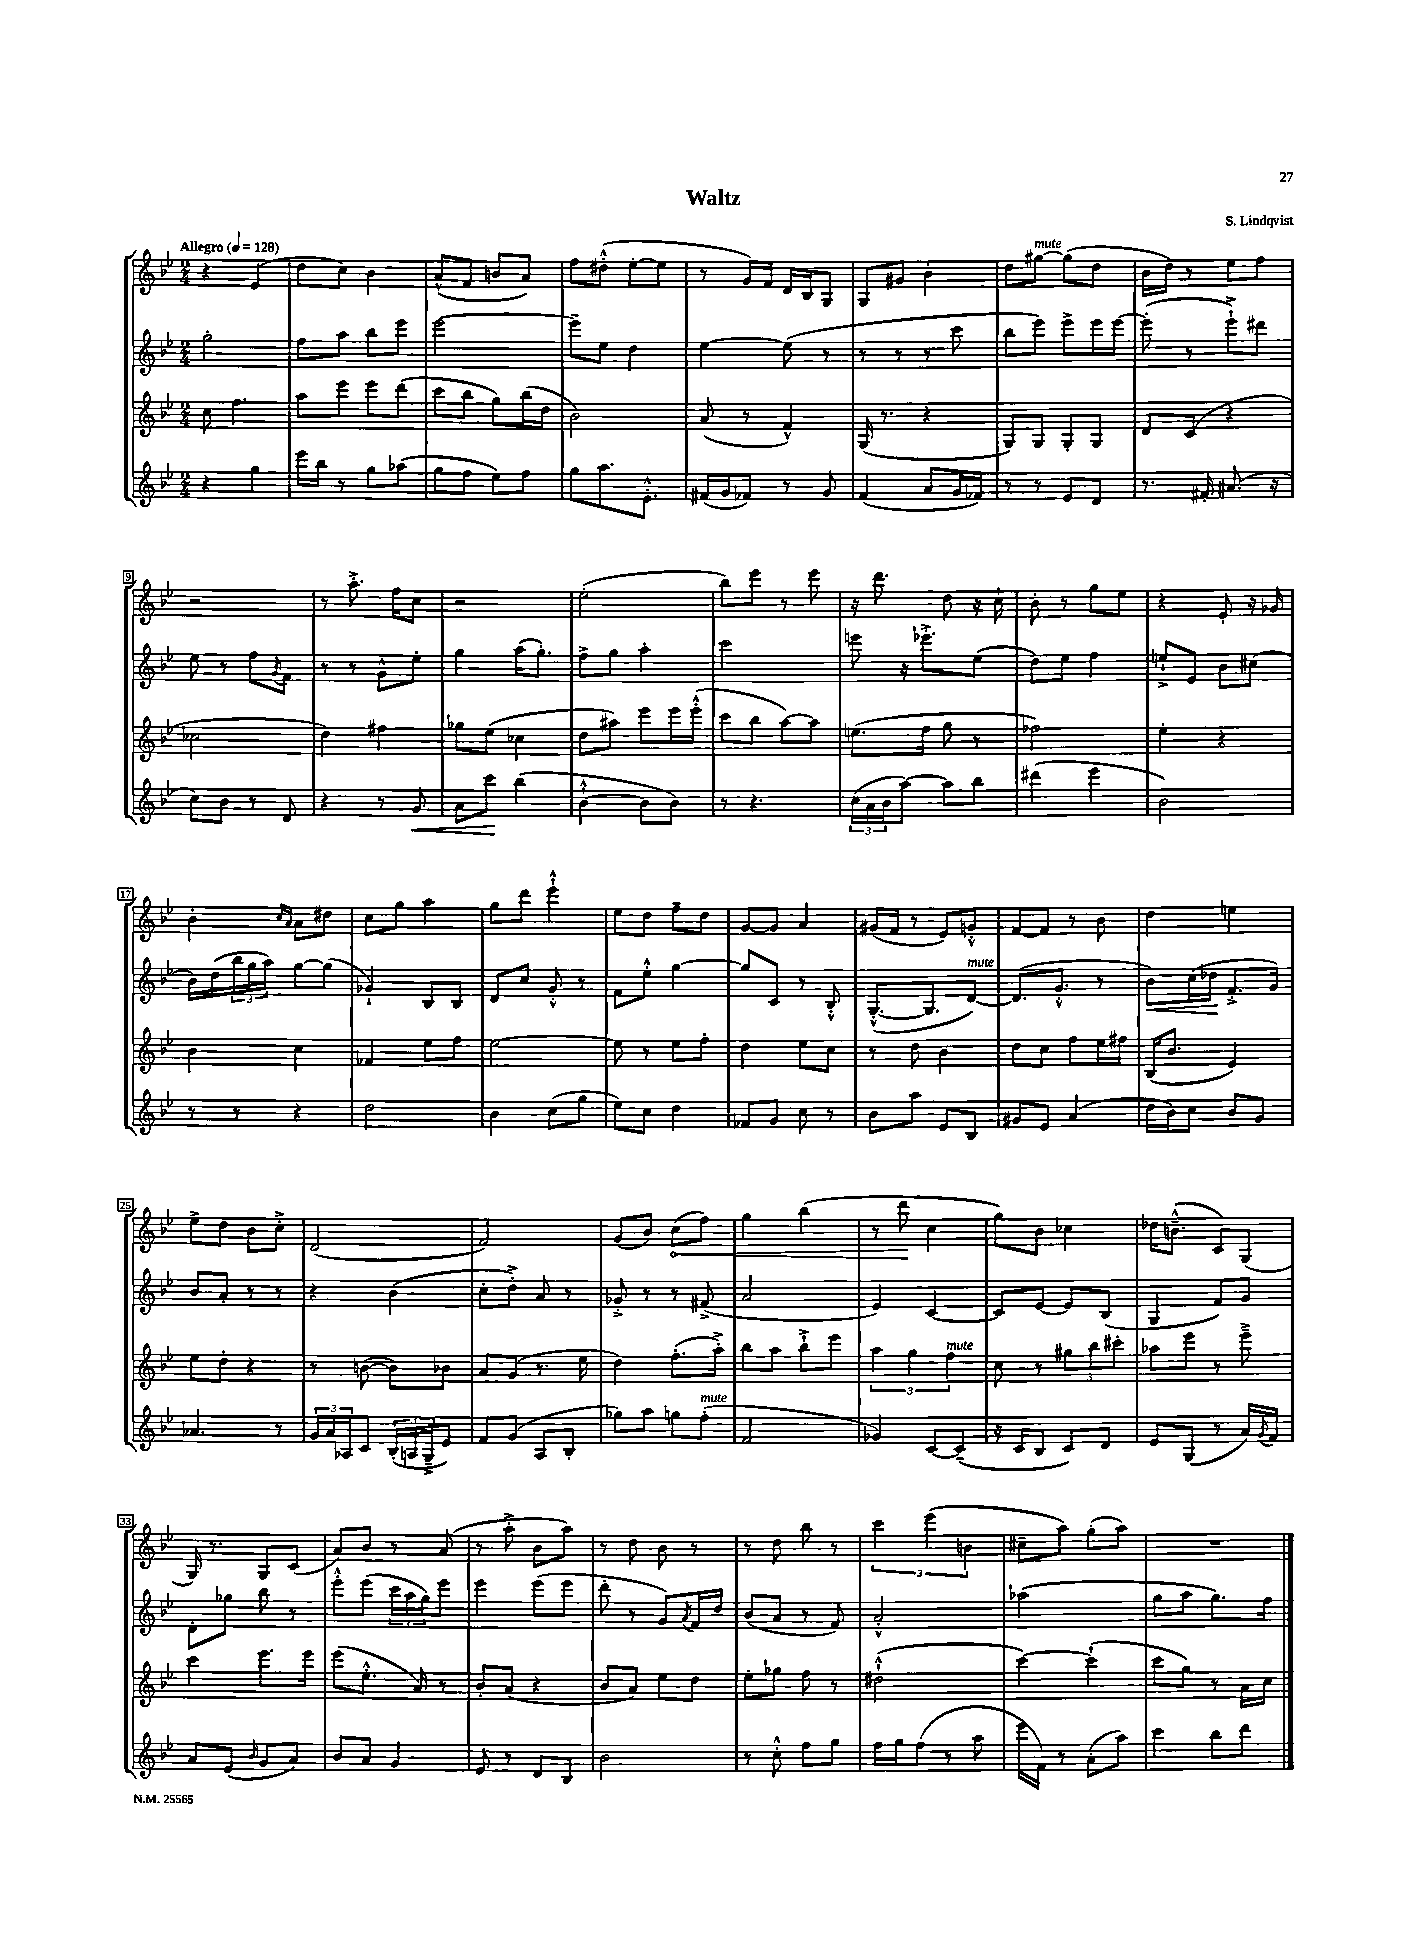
\header { title = "Waltz" composer = "S. Lindqvist" }
<<
\new StaffGroup <<
\new Staff = "s0" {
    \clef treble \key bes \major \numericTimeSignature \time 2/4 \tempo "Allegro" 4 = 128
    r4 ees'4( |
    d''8 c''8) bes'4 |
    a'8-^( f'8 b'8 a'8) |
    f''8 dis''8-.-^( ees''8~-. ees''8 |
    r8 g'16) f'16 d'16 bes16 g8 |
    g8 gis'8 bes'4-. |
    d''8 gis''8~^\markup { \italic "mute" } gis''8( d''8 |
    bes'16 d''16) r8 ees''8 f''8 |
    r2 |
    r8 a''8.-.-> f''16 c''8 |
    r2 |
    ees''2-.( |
    bes''8) ees'''8 r8 ees'''8 |
    r16 d'''8. d''8 r16 c''16-! |
    bes'8-. r8 g''8 ees''8 |
    r4 ees'8-. r16 ges'16 |
    bes'4-. \grace { c''16 a'16 } a'8 dis''8 |
    c''8 g''8 a''4 |
    g''8 d'''8 ees'''4-!-^ |
    ees''8 d''8 f''8-- d''8 |
    g'8~ g'8 a'4 |
    gis'16( f'16 r8 ees'8) g'8-.-^ |
    f'8~ f'8 r8 bes'8 |
    d''4 e''4 |
    ees''8-> d''8 bes'8 c''8-.-> |
    d'2( |
    f'2) |
    g'8( bes'8) \once \override Hairpin.circled-tip = ##t c''8\<( f''8) |
    g''4 bes''4( |
    r8 d'''8\! c''4 |
    g''8) bes'8 ces''4 |
    des''16 b'8.---^( c'8) g8( |
    g16) r8. g8 c'8( |
    a'8) bes'8 r8 a'8( |
    r8 a''8-.-> bes'8 a''8) |
    r8 d''8 bes'8 r8 |
    r8 d''8 bes''8 r8 |
    \tuplet 3/2 { c'''4 ees'''4( b'4 } |
    cis''8-- a''8) g''8-.( a''8) |
    R2 \bar "|." |
}
\new Staff = "s1" {
    \clef treble \key bes \major \numericTimeSignature \time 2/4
    g''2-. |
    f''8 a''8 bes''8 ees'''8 |
    ees'''2~ |
    ees'''8-- ees''8 d''4 |
    ees''4~ ees''8( r8 |
    r8 r8 r8 c'''8 |
    bes''8 ees'''8) ees'''8-> ees'''16 ees'''16~ |
    ees'''8-.( r8 ees'''8-!->) dis'''8 |
    ees''8 r8 f''8 \acciaccatura { g'8 } f'8 |
    r8 r8 g'8-^ ees''8-. |
    g''4 a''16( g''8.-.) |
    f''8-> g''8 a''4-. |
    c'''2 |
    e'''8 r16 ees'''8.-.-> ees''8( |
    d''8) ees''8 f''4 |
    e''8-!-> ees'8 bes'8 cis''8( |
    bes'16) d''16( \tuplet 3/2 { bes''16 g''16 a''16) } g''8~ g''8( |
    ges'4-!) bes8 bes8 |
    d'8 c''8 g'8-.-^ r8 |
    f'8 ees''8-.-^ g''4~ |
    g''8 c'8 r8 bes8-.-^ |
    g8.~-.-^( g8. d'8~^\markup { \italic "mute" }) |
    d'8.( g'8.-.-^ r8 |
    bes'8\<) c''16( des''16\! f'8.-.-> g'16) |
    bes'8 a'8-. r8 r8 |
    r4 bes'4( |
    c''8-. d''8-.->) a'8 r8 |
    ges'8-.-> r8 r8 fis'8->( |
    a'2 |
    ees'4) c'4~ |
    c'8 ees'8~ ees'8 bes8( |
    g4 f'8) g'8 |
    d'8-. ges''8 bes''8 r8 |
    ees'''8-.-^ ees'''8( \tuplet 3/2 { c'''16 a''16 g''16) } ees'''8 |
    ees'''4 ees'''8( ees'''8 |
    d'''8-. r8 g'8) \acciaccatura { a'8 } f'16 d''16 |
    bes'8( a'8 r8 f'8) |
    a'2-.-^ |
    aes''2( |
    g''8 a''8 g''8.) f''16 \bar "|." |
}
\new Staff = "s2" {
    \clef treble \key bes \major \numericTimeSignature \time 2/4
    c''8 f''4. |
    a''8 ees'''8 ees'''8 d'''8( |
    c'''8 bes''8 g''8) bes''16( d''16 |
    bes'2) |
    a'8( r8 f'4-^) |
    g16( r8. r4 |
    g8) g8 g8-. g8 |
    d'8 c'8( r4 |
    ces''2 |
    d''4) fis''4 |
    ges''8 ees''8( ces''4 |
    d''8 ais''8) ees'''8 ees'''16 ees'''16-.-^( |
    c'''8 bes''8 a''8~) a''8 |
    e''8.( f''16 g''8 r8 |
    fes''2) |
    ees''4-. r4 |
    bes'4 c''4 |
    fes'4 ees''8 f''8 |
    ees''2~ |
    ees''8 r8 ees''8 f''8-. |
    d''4 ees''8 c''8 |
    r8 d''8 bes'4 |
    d''8 c''8 f''8 ees''16 fis''16 |
    bes16( bes'8. ees'4) |
    ees''8 d''8-. r4 |
    r8 b'8~( b'8) bes'8 |
    a'8 g'8( r8. ees''16 |
    d''4) f''8.-.( a''16-.->) |
    bes''8 a''8 bes''8-!-> ees'''8 |
    \tuplet 3/2 { a''4 g''4 f''4^\markup { \italic "mute" } } |
    c''8 r8 \tuplet 3/2 { gis''8 bes''8 cis'''8-. } |
    aes''8 ees'''8 r8 ees'''8---> |
    c'''4 ees'''8. ees'''16 |
    ees'''8( ees''8.-.-^ a'16) r8 |
    bes'8-. a'8( r4 |
    bes'8 a'8) ees''8 d''8 |
    ees''8-. ges''8 f''8 r8 |
    dis''2-!-^( |
    c'''4~) c'''4-!( |
    c'''8 g''8) r8 a'16 c''16 \bar "|." |
}
\new Staff = "s3" {
    \clef treble \key bes \major \numericTimeSignature \time 2/4
    r4 g''4 |
    ees'''16 bes''16 r8 g''8 aes''8( |
    g''8 f''8 ees''8) f''8 |
    g''8 a''8. ees'8.-.-^ |
    fis'16( g'16 fes'8) r8 g'8 |
    f'4( a'8 g'16 fes'16) |
    r8 r8 ees'8 d'8 |
    r8. fis'16-. ais'8.( r16 |
    c''8) bes'8 r8 d'8 |
    r4 r8 g'8\< |
    a'8 c'''8\! bes''4( |
    bes'4~-!-^ bes'8 bes'8) |
    r8 r4. |
    \tuplet 3/2 { c''16( a'16 bes'16 } a''8~) a''8 bes''8 |
    dis'''4( ees'''4 |
    bes'2) |
    r8 r8 r4 |
    d''2 |
    bes'4 c''8( g''8 |
    ees''8) c''8 d''4 |
    fes'8 g'8 c''8 r8 |
    bes'8 a''8 ees'8 bes8 |
    gis'8 ees'8 a'4( |
    d''16 bes'16) c''8 bes'8 g'8 |
    aes'4. r8 |
    \tuplet 3/2 { g'16 a'16 aes16 } c'8 \tuplet 3/2 { bes16-.( a16 g16---> } ees'8) |
    f'8 g'8( a8 bes8-. |
    ges''8) a''8 g''8 f''8-.^\markup { \italic "mute" }( |
    f'2 |
    ges'4) c'8~ c'8--( |
    r16 c'16 bes8 c'8) d'8 |
    ees'8 g8( r8 a'16) \acciaccatura { g'8 } f'16 |
    a'8 ees'8( \grace { bes'16 } g'8 a'8) |
    bes'8 a'8 g'4 |
    ees'8 r8 d'8 bes8 |
    bes'2 |
    r8 c''8-.-^ f''8 g''8 |
    f''16 g''16 f''8( r8 a''8 |
    ees'''16 f'16) r8 a'8-.( a''8) |
    c'''4 bes''8 d'''8 \bar "|." |
}
>>
>>
\layout { \context { \Score \override BarNumber.stencil = #(make-stencil-boxer 0.1 0.3 ly:text-interface::print) } }
